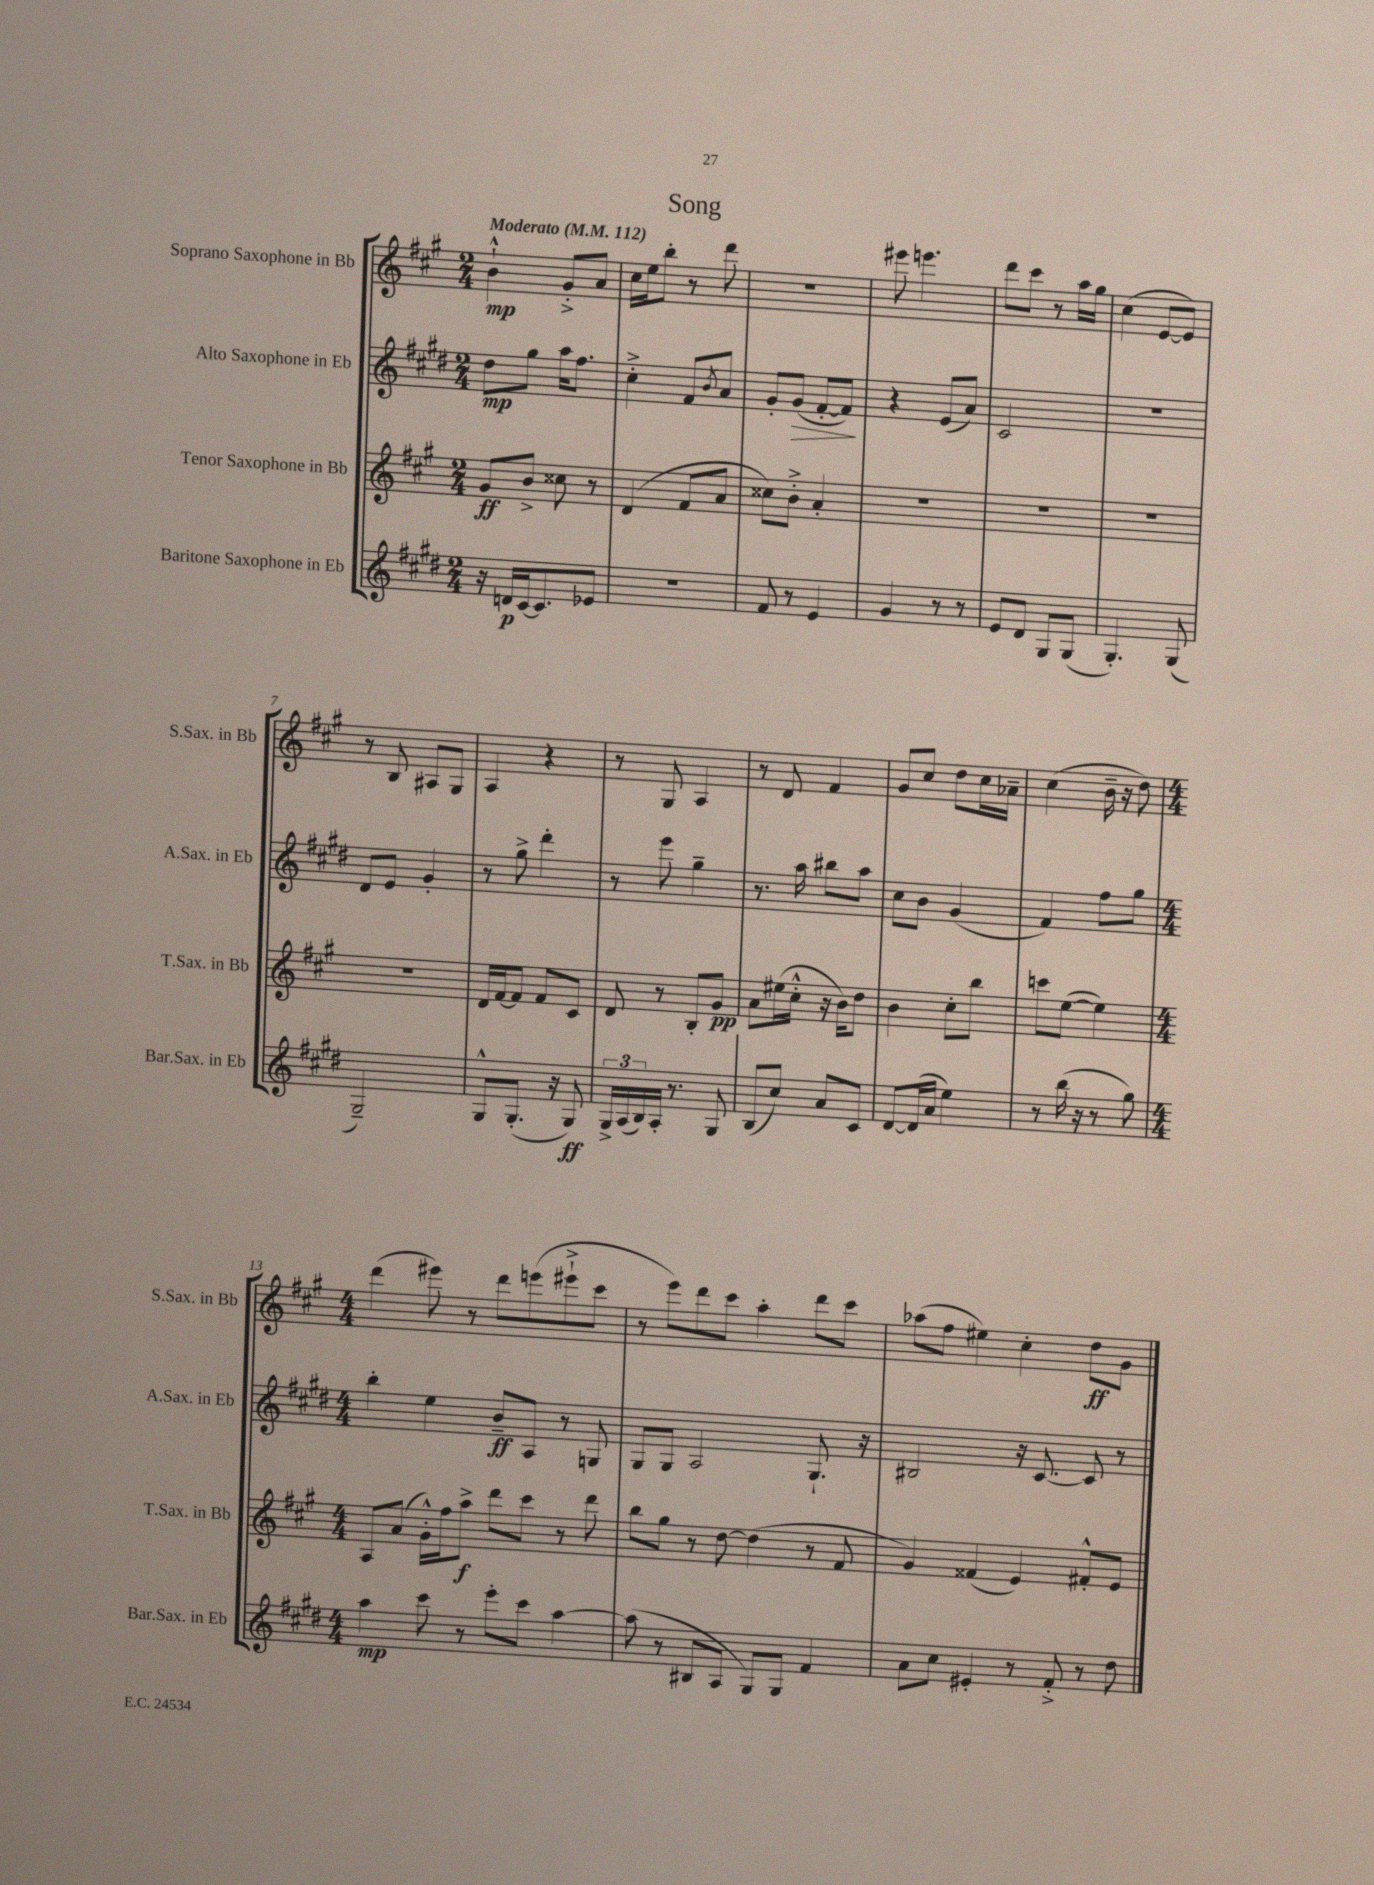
\header { title = "Song" }
<<
\new StaffGroup <<
\new Staff = "s0" \with { instrumentName = "Soprano Saxophone in Bb" shortInstrumentName = "S.Sax. in Bb" } {
    \clef treble \key a \major \numericTimeSignature \time 2/4 \tempo "Moderato" 4 = 112
    b'4-!-^\mp gis'8-.-> a'8 |
    cis''16 e''16 b''8-. r8 d'''8 |
    R2 |
    eis'''8 e'''4. |
    d'''8 cis'''8 r8 a''16 gis''16 |
    cis''4( e'8~ e'8) |
    r8 b8 ais8 gis8 |
    a4 r4 |
    r8 gis8 a4 |
    r8 d'8 fis'4 |
    gis'8 cis''8 d''8 cis''16 aes'16-- |
    cis''4( b'16-- r16 d''8) |
    \numericTimeSignature \time 4/4 d'''4( eis'''8) r8 d'''8 e'''8( eis'''8-!-> cis'''8 |
    r8 e'''8) d'''8 cis'''8 a''4-. d'''8 cis'''8 |
    aes''8( fis''8 eis''4) cis''4-. d''8\ff gis'8 \bar "|." |
}
\new Staff = "s1" \with { instrumentName = "Alto Saxophone in Eb" shortInstrumentName = "A.Sax. in Eb" } {
    \clef treble \key e \major \numericTimeSignature \time 2/4
    dis''8\mp gis''8 a''16 fis''8. |
    cis''4-.-> fis'8 \acciaccatura { b'8 } a'8 |
    gis'8-. gis'8\>( fis'8~-. fis'8\!) |
    r4 e'8( a'8) |
    cis'2 |
    r2 |
    dis'8 e'8 gis'4-. |
    r8 gis''8-> dis'''4-. |
    r8 e'''8 gis''4-- |
    r8. a''16 bis''8 a''8 |
    cis''8 b'8 gis'4( |
    fis'4) fis''8 gis''8 |
    \numericTimeSignature \time 4/4 b''4-. e''4 b'8--\ff a8 r8 g8 |
    gis8 gis8 a2 gis8.-! r16 |
    bis2 r16 cis'8.~ cis'8 r8 \bar "|." |
}
\new Staff = "s2" \with { instrumentName = "Tenor Saxophone in Bb" shortInstrumentName = "T.Sax. in Bb" } {
    \clef treble \key a \major \numericTimeSignature \time 2/4
    gis'8\ff b'8-> cisis''8 r8 |
    d'4( fis'8 a'8 |
    cisis''8) b'8-.-> a'4-. |
    R2 |
    R2 |
    R2 |
    R2 |
    d'16 fis'16~ fis'8 fis'8 cis'8 |
    d'8 r8 b8-. gis'8\pp |
    a'8 eis''16( cis''16-.-^ r16 b'16) d''8 |
    b'4 cis''8-. b''8 |
    c'''8 e''8~( e''4) |
    \numericTimeSignature \time 4/4 a8 a'8( gis'16-.-^) fis''16 a''8->\f d'''8 cis'''8 r8 d'''8 |
    b''8 gis''8 r8 d''8~ d''4( r8 fis'8 |
    gis'4) fisis'4( e'4) fis'8-.-^ e'8 \bar "|." |
}
\new Staff = "s3" \with { instrumentName = "Baritone Saxophone in Eb" shortInstrumentName = "Bar.Sax. in Eb" } {
    \clef treble \key e \major \numericTimeSignature \time 2/4
    r16 d'16\p cis'16~ cis'8. ees'8 |
    R2 |
    fis'8 r8 e'4 |
    gis'4 r8 r8 |
    e'8 dis'8 gis8 gis8( |
    gis4.-.) gis8( |
    gis2--) |
    gis8-^ gis8.-.( r16 gis8\ff) |
    \tuplet 3/2 { gis16-> a16( b16) } a16-. r8. gis8 |
    b8( cis''8) a'8 cis'8 |
    dis'8~ dis'16( a'16 e''4) |
    r8 b''16( r16 r8 gis''8) |
    \numericTimeSignature \time 4/4 a''4\mp cis'''8 r8 e'''8-. cis'''8 a''4~ |
    a''8( r8 bis8 a8 gis8) gis8 fis'4 |
    a'8 cis''8 eis'4-. r8 fis'8-.-> r8 dis''8 \bar "|." |
}
>>
>>
